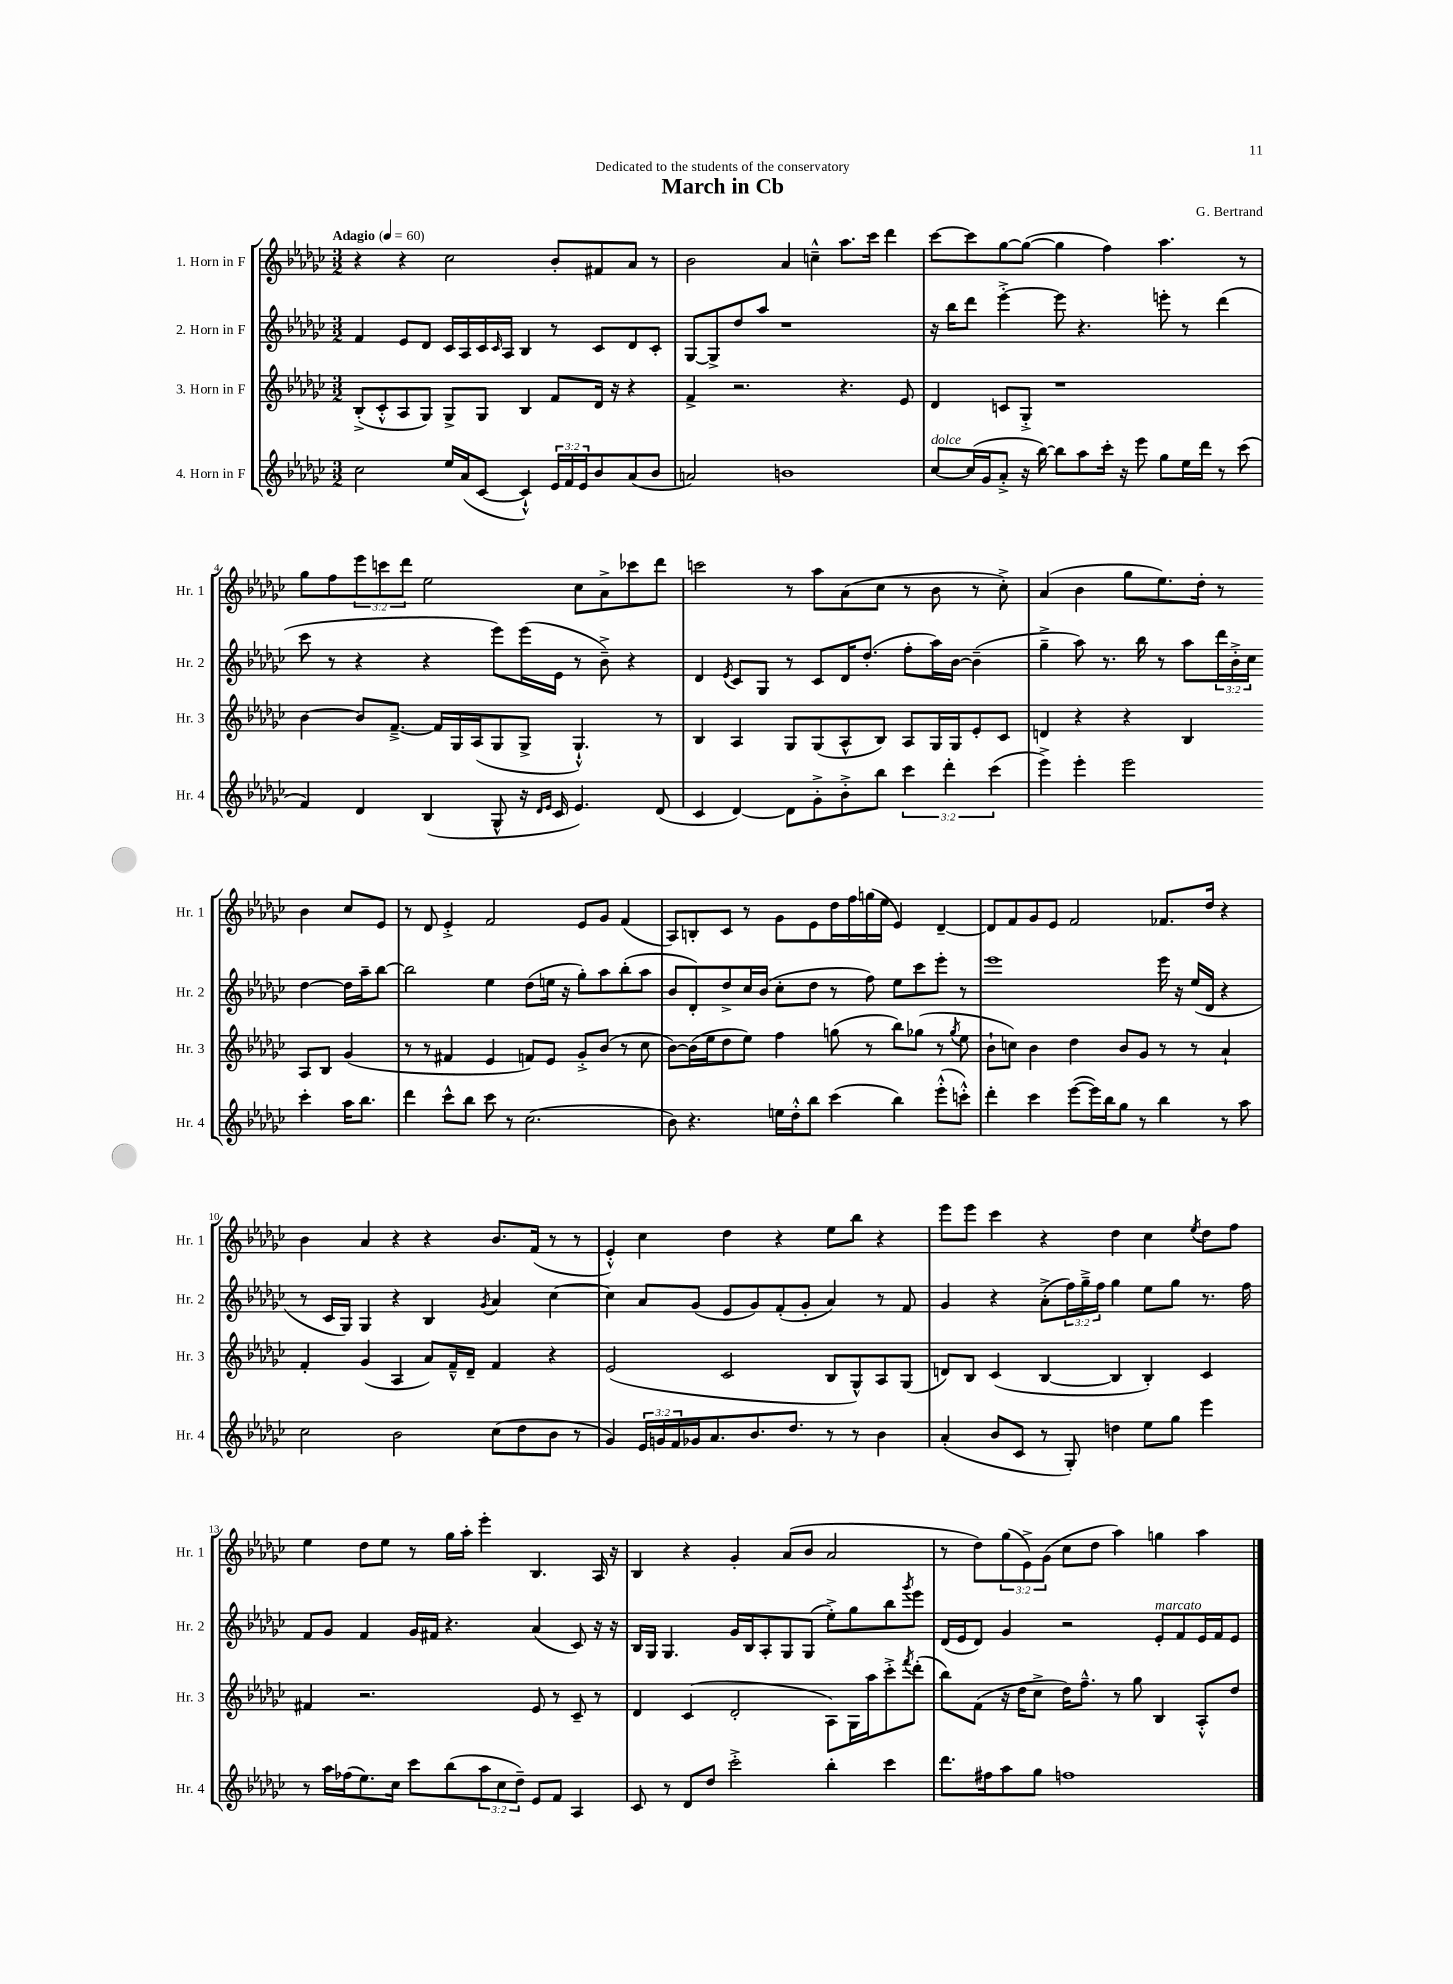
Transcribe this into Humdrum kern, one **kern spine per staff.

**kern	**kern	**kern	**kern
*part4	*part3	*part2	*part1
*staff4	*staff3	*staff2	*staff1
*I"4. Horn in F	*I"3. Horn in F	*I"2. Horn in F	*I"1. Horn in F
*I'Hr. 4	*I'Hr. 3	*I'Hr. 2	*I'Hr. 1
*clefG2	*clefG2	*clefG2	*clefG2
*k[b-e-a-d-g-c-]	*k[b-e-a-d-g-c-]	*k[b-e-a-d-g-c-]	*k[b-e-a-d-g-c-]
*M3/2	*M3/2	*M3/2	*M3/2
*MM60	*MM60	*MM60	*MM60
=1	=1	=1	=1
!	!	!	!LO:TX:a:B:t=Adagio
2cc-\	(8B-'^/L	4f/	4r
.	8c-'^^/	.	.
.	8A-/	8e-/L	4r
.	8G-/J)	8d-/J	.
16ee-/LL	8G-^/L	16c-/LL	2cc-\
(16a-/J	.	16A-/	.
[8c-/J	8G-/J	16c-/	.
.	.	16qqc-/	.
.	.	16A-/JJ	.
4c-`^^/])	4B-/	4B-/	.
24e-/LL	8f/L	8r	8b-'/L
24f/	.	.	.
24e-/J	.	.	.
8b-/	16d-/Jk	8c-/L	8f#X/
.	16r	.	.
(8a-/	4r	8d-/	8a-/J
8b-/J	.	8c-'/J	8r
=2	=2	=2	=2
2an/)	4f^/	[8G-/L	2b-\
.	.	8G-^/]	.
.	2.r	8dd-/	.
.	.	8aa-/J	.
1bn	.	1r	4a-/
.	.	.	4ccn~^^\
.	4.r	.	8.aa-\L
.	.	.	16ccc-\Jk
.	.	.	4ddd-\
.	8e-/	.	.
=3	=3	=3	=3
!LO:TX:a:i:t=dolce	!	!	!
[8cc-/L	4d-/	16r	[8ccc-\L
.	.	16bb-\KL	.
(16cc-/L]	.	8ddd-\J	8ccc-\]
16g-/J	.	.	.
8a-'^/J	8cn/L	[4eee-'^\	[8gg-\
16r	8G-'^/J	.	(8gg-\J_
[16bb-\)	.	.	.
8bb-\L]	1r	8eee-\]	4gg-\]
8aa-\	.	4.r	.
16ccc-'\Jk	.	.	4ff\)
16r	.	.	.
8eee-\	.	.	.
8gg-\L	.	8eeen'\	4.aa-\
16ee-\L	.	8r	.
16ddd-\JJ	.	.	.
8r	.	(4ddd-\	.
(8ccc-\	.	.	8r
!!LO:LB:g=z
=4	=4	=4	=4
4f/)	[4b-\	8ccc-\	8gg-\L
.	.	8r	8ff\
4d-/	8b-/L]	4r	12eee-\
.	.	.	12cccn\
.	[8.f~^/J	.	.
.	.	.	12ddd-\J
(4B-/	.	4r	2ee-\
.	16f/LL]	.	.
.	16G-/	.	.
.	(16A-/J	.	.
8G-^^/	8G-/	8eee-\L)	.
16r	8G-^/J	(16eee-\L	.
16qqd-/LL	.	.	.
16qqe-/JJ	.	.	.
16c-/	.	16e-\JJ	.
4.e-/)	4.G-`^^/)	8r	8cc-\L
.	.	8b-~^\)	8a-^\
.	.	4r	8ccc-X\
(8d-/	8r	.	8ddd-\J
=5	=5	=5	=5
4c-/	4B-/	4d-/	2cccn\
.	.	8qe-/	.
[4d-/)	4A-/	8c-/L	.
.	.	8G-/J	.
8d-\L]	8G-/L	8r	8r
8g-'^\	(8G-/	8c-/L	8aa-\L
8b-'^\	8A-^^/	16d-/K	(8a-\
.	.	(8.dd-'/J	.
8bb-\J	8B-/J)	.	8cc-\J
6ccc-\	8A-/L	8ff'\L	8r
.	16G-/L	16aa-\L)	8b-\
6ddd-'\	.	.	.
.	16G-/J	[16b-\JJ	.
.	8e-'/	(4b-~\]	8r
(6ccc-\	.	.	.
.	8c-/J	.	8cc-'^\)
=6	=6	=6	=6
4eee-^\)	4dn/	4gg-~^\	(4a-/
4eee-'\	4r	8aa-\)	4b-\
.	.	8.r	.
2eee-\	4r	.	8gg-\L
.	.	16bb-\	.
.	.	8r	8.ee-\)
.	4B-/	8aa-\L	.
.	.	.	16dd-'\Jk
.	.	24ddd-\L	8r
.	.	24b-'^\	.
.	.	24cc-\JJ	.
4ccc-'\	8A-/L	[4dd-\	4b-\
.	8B-/J	.	.
16aa-\KL	(4g-/	16dd-\LL]	8cc-/L
8.bb-\J	.	16aa-~\J	.
.	.	[8bb-\J	8e-/J
!!LO:LB:g=z
=7	=7	=7	=7
4ddd-\	8r	2bb-\]	8r
.	8r	.	8d-/
8ccc-^^\L	4f#X/	.	4e-'^/
8bb-\J	.	.	.
8ccc-\	4e-/	4ee-\	2f/
8r	.	.	.
(2.cc-\	8fn/L)	(8dd-\L	.
.	8e-/J	16een\Jk	.
.	.	16r	.
.	8g-'^/L	8gg-'\L)	8e-/L
.	(8b-/J	8aa-\	8g-/J
.	8r	(8bb-'\	(4f/
.	8cc-\	8aa-\J	.
=8	=8	=8	=8
8b-\)	[8b-\L)	8b-/L	8A-/L)
4.r	(16b-\L]	8d-'/)	8Bn'/
.	16ee-\J	.	.
.	8dd-\	8dd-^/	8c-/J
.	8ee-\J)	16cc-/L	8r
.	.	(16b-/JJ	.
16een\LL	4ff\	8cc-'\L	8g-\L
16dd-'^^\J	.	.	.
8bb-\J	.	8dd-\J	8e-\
(4ccc-\	(8ggn\	8r	16dd-\L
.	.	.	16ff\
.	8r	8ff\)	(16ggn\
.	.	.	16ee-\JJ
4bb-\)	8bb-\L)	8ee-\L	4e-/)
.	(8gg-X\J	8ccc-\	.
(8eee-'^^\L	8r	8eee-'\J	[4d-~/
.	8qgg-/	.	.
8cccn'^^\J)	8ee-\	8r	.
=9	=9	=9	=9
4ddd-'\	8b-`\L	1eee-	8d-/L]
.	8ccn\J)	.	8f/
4ccc-\	4b-\	.	8g-/
.	.	.	8e-/J
([8eee-\L	4dd-\	.	2f/
16eee-\L])	.	.	.
16bb-\J	.	.	.
8gg-\J	8b-/L	.	.
8r	8g-/J	.	.
4bb-\	8r	16eee-\	8.f-X/L
.	.	16r	.
.	8r	(16ee-/LL	.
.	.	16d-/JJ	16dd-/Jk
8r	4a-`/	4r	4r
8aa-\	.	.	.
!!LO:LB:g=z
=10	=10	=10	=10
2cc-\	4f'/	8r	4b-\
.	.	16c-/LL	.
.	.	16G-/JJ)	.
.	(4g-/	4G-/	4a-/
2b-\	4A-/	4r	4r
.	8a-/L)	4B-/	4r
.	16f~^^/L	.	.
.	16d-~/JJ	.	.
.	.	8qg-/	.
(8cc-\L	4f/	4a-/	8.b-/L
8dd-\	.	.	.
.	.	.	(16f/Jk
8b-\J	4r	[4cc-\	8r
8r	.	.	8r
=11	=11	=11	=11
4g-/)	(2e-/	4cc-\]	4e-'^^/)
24e-/LL	.	8a-/L	4cc-\
24gn/	.	.	.
24f/	.	.	.
16g-X/J	.	(8g-/J	.
8.a-/	.	.	.
.	2c-/	8e-/L	4dd-\
8.b-/	.	8g-/)	.
.	.	(8f'/	4r
8.dd-/J	.	.	.
.	.	8g-'/J	.
8r	8B-/L	4a-/)	8ee-\L
8r	8G-^^/)	.	8bb-\J
4b-\	8A-/	8r	4r
.	(8G-/J	8f/	.
=12	=12	=12	=12
(4a-'/	8dn/L)	4g-/	8eee-\L
.	8B-/J	.	8eee-\J
8b-/L	(4c-/	4r	4ccc-\
8c-/J	.	.	.
8r	[4B-/	(8a-'^\L	4r
8G-'/)	.	24ff\L)	.
.	.	24gg-~^\	.
.	.	24ff\JJ	.
4ddn\	4B-/]	4gg-\	4dd-\
8ee-\L	4B-'/)	8ee-\L	4cc-\
8gg-\J	.	8gg-\J	.
.	.	.	8qee-/
4eee-\	4c-/	8.r	8dd-\L
.	.	.	8ff\J
.	.	16ff\	.
!!LO:LB:g=z
=13	=13	=13	=13
8r	4f#X/	8f/L	4ee-\
16aa-\LL	.	8g-/J	.
(16ff-X\J	.	.	.
8.ee-\)	2.r	4f/	8dd-\L
.	.	.	8ee-\J
16cc-\Jk	.	.	.
8ccc-\L	.	16g-/LL	8r
.	.	16f#X/JJ	.
(8bb-\	.	4.r	16gg-\LL
.	.	.	16aa-'\JJ
12aa-\	.	.	4eee-'\
12cc-\	.	.	.
12dd-~\J)	.	.	.
8e-/L	8e-/	(4a-/	4.B-/
8f/J	8r	.	.
4A-/	8c-~/	8c-/)	.
.	8r	16r	16A-/
.	.	16r	16r
=14	=14	=14	=14
8c-/	4d-/	16B-/LL	4B-/
.	.	16G-/JJ	.
8r	.	4.G-/	.
8d-/L	(4c-/	.	4r
8dd-/J	.	.	.
2ccc-'^\	2d-'/	16g-/LL	4g-'/
.	.	16B-/J	.
.	.	8A-'/	.
.	.	8G-/	(8a-/L
.	.	(8G-/J	8b-/J
4bb-'\	8A-\L)	8ee-'^\L)	2a-/
.	16G-\L	8gg-\	.
.	16aa-\J	.	.
4ccc-\	8ccc-'^\	8bb-\	.
.	8qfff/	8qggg-/	.
.	(8ddd-'\J	8eee-\J	.
=15	=15	=15	=15
8.ddd-\L	8bb-\L)	(16d-/LL	8r
.	.	16e-/J	.
.	(8f\J	8d-/J)	8dd-\L)
16ff#X\k	.	.	.
8aa-\	16r	4g-/	(12gg-\
.	16dd-\KL	.	.
.	.	.	12e-^\)
8gg-\J	8cc-^\J	.	.
.	.	.	(12g-\J
1ffn	16dd-\KL)	2r	8cc-\L
.	8.ff~^^\J	.	.
.	.	.	8dd-\J
.	8r	.	4aa-\)
.	8gg-\	.	.
!	!	!LO:TX:a:i:t=marcato	!
.	4B-/	8e-'/L	4ggn\
.	.	8f/	.
.	8A-'^^/L	16e-/L	4aa-\
.	.	16f/J	.
.	8dd-/J	8e-/J	.
==	==	==	==
*-	*-	*-	*-
